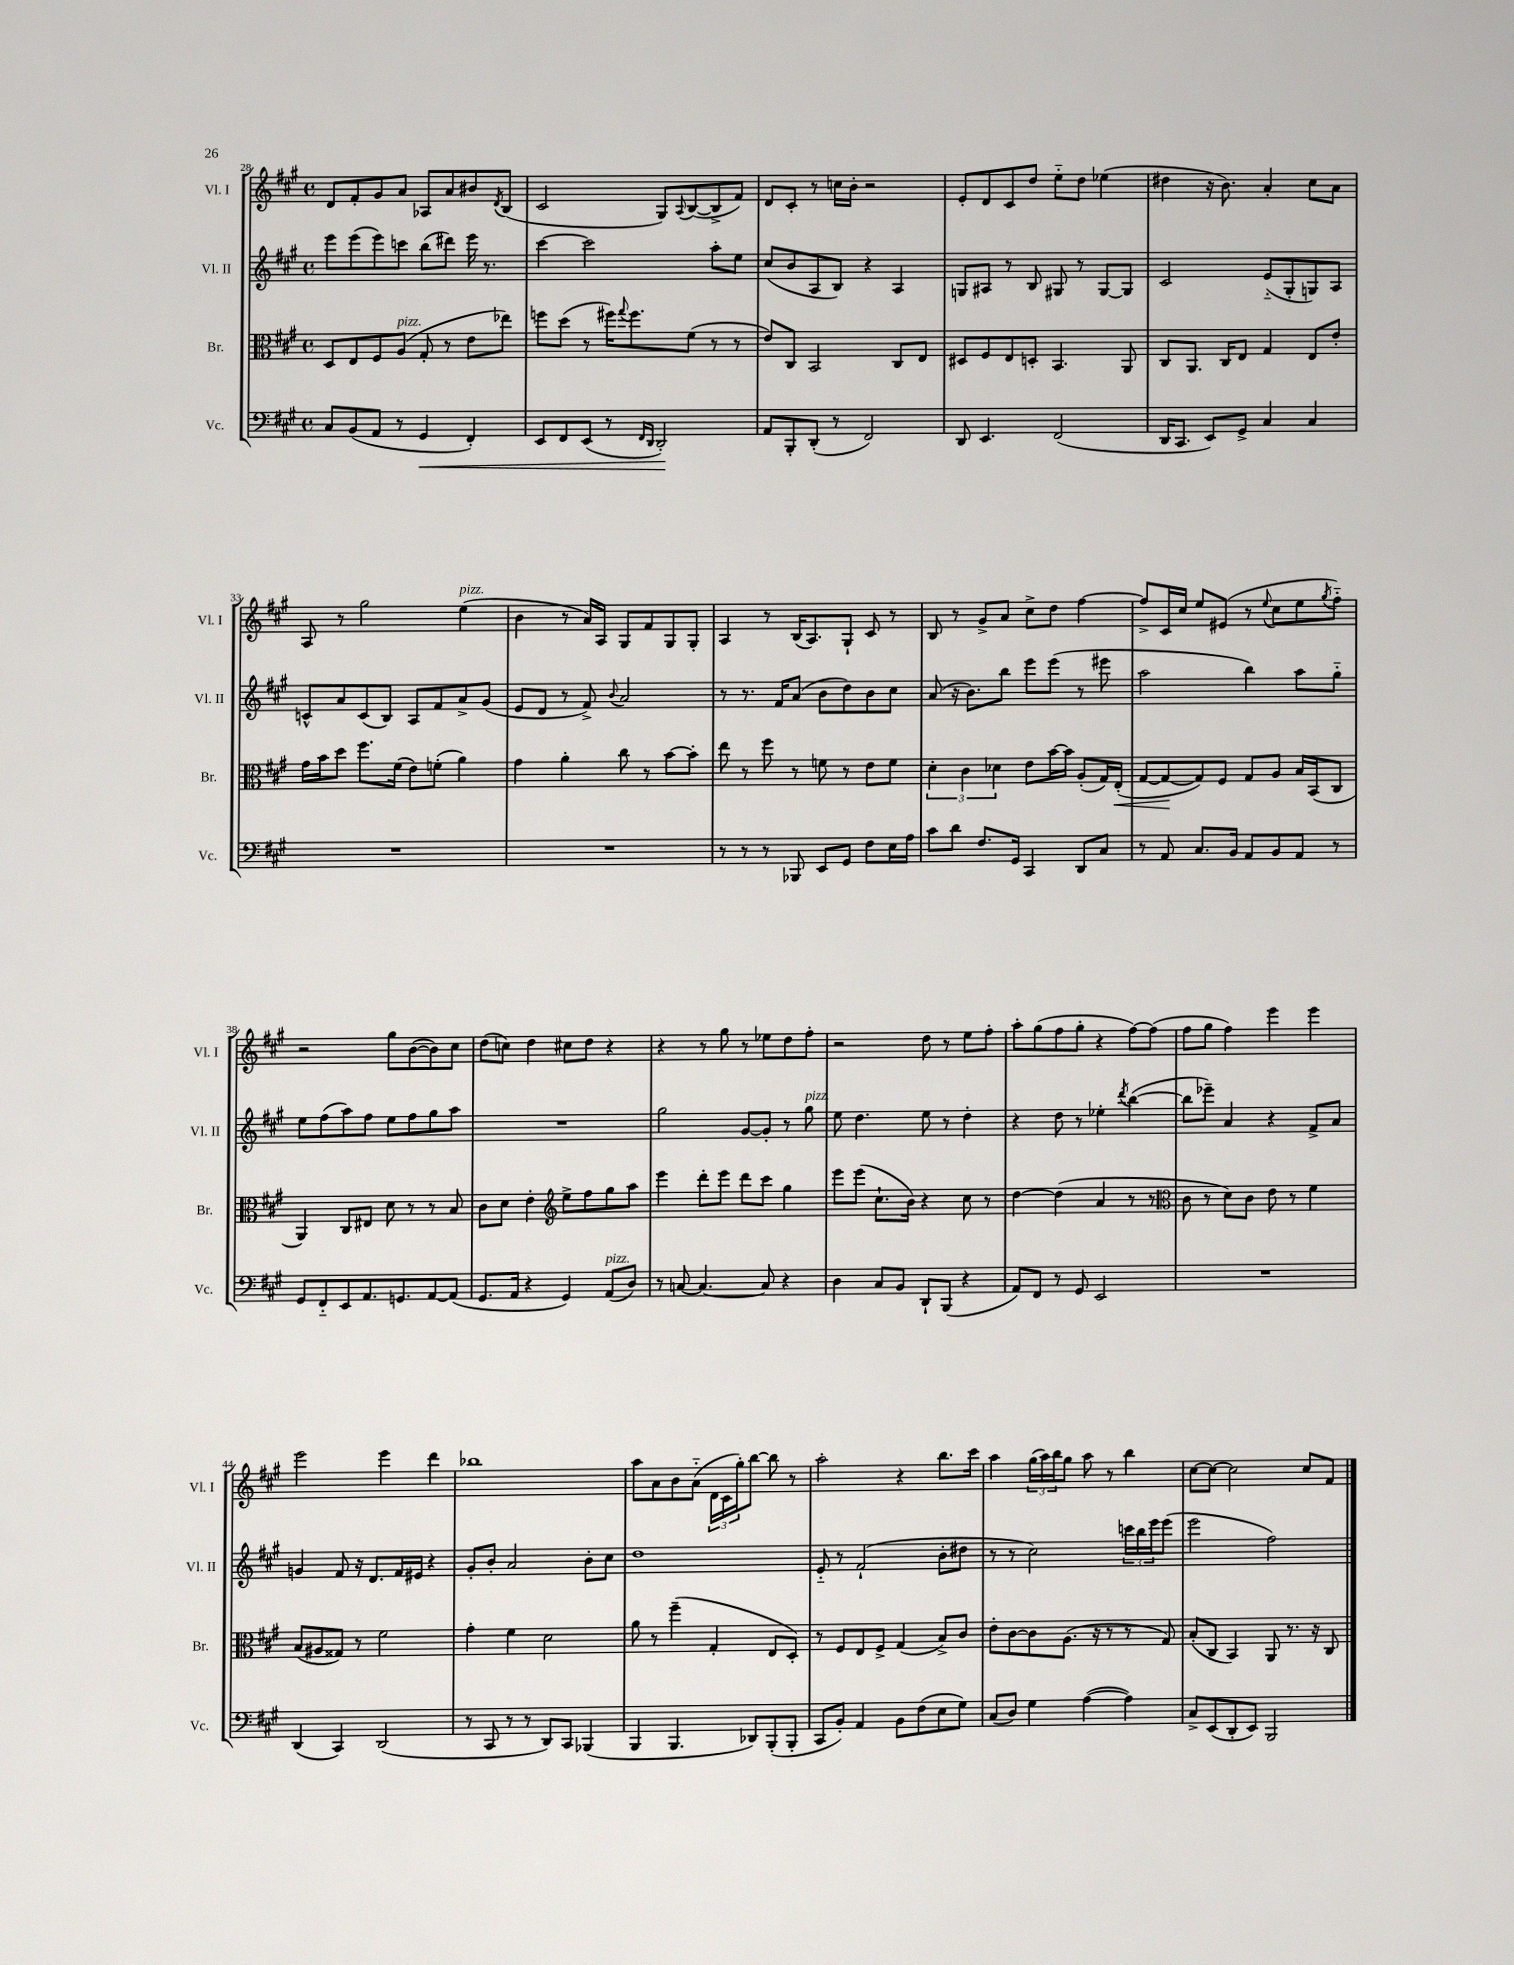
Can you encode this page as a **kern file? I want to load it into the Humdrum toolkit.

**kern	**dynam	**kern	**dynam	**kern	**kern
*part4	*part4	*part3	*part3	*part2	*part1
*staff4	*staff4	*staff3	*staff3	*staff2	*staff1
*I"Vc.	*	*I"Br.	*	*I"Vl. II	*I"Vl. I
*I'Vc.	*	*I'Br.	*	*I'Vl. II	*I'Vl. I
*clefF4	*	*clefC3	*	*clefG2	*clefG2
*k[f#c#g#]	*	*k[f#c#g#]	*	*k[f#c#g#]	*k[f#c#g#]
*M4/4	*	*M4/4	*	*M4/4	*M4/4
*met(c)	*	*met(c)	*	*met(c)	*met(c)
=28	=28	=28	=28	=28	=28
8C#/L	.	8D/L	.	8eee\L	8d/L
(8BB/	.	8E/	.	(8eee\	8f#'/
8AA/J	.	8F#/	.	8eee\)	8g#/
!	!	!LO:TX:a:i:t=pizz.	!	!	!
8r	.	(8A/J	.	8cccn\J	8a/J
!	!LO:HP:b	!	!	!	!
4GG#/	<	8G#'/	.	(8bb\L	8A-X/L
.	.	8r	.	8ddd#X\J)	8a/
4FF#'/)	.	8e\L	.	16eee\	8b#X/
.	.	.	.	8.r	.
.	.	.	.	.	8qd/
.	.	8ee-X\J)	.	.	(8B/J
=29	=29	=29	=29	=29	=29
8EE/L	.	8ffn\L	.	[4ccc#\	2c#/
8FF#/	.	(8dd\J	.	.	.
(8EE/J	.	8r	.	2ccc#\]	.
8r	.	16ff#X\KL)	.	.	.
.	.	8qqgg#/	.	.	.
.	.	8.ff#\	.	.	.
16qqFF#/LL	.	.	.	.	.
16qqDD/JJ	.	.	.	.	.
2DD'/)	.	.	.	.	8G#/L)
.	.	.	.	.	8qqA/
.	.	(8f#\J	.	.	([8B/
.	.	8r	.	8aa'\L	8B^/]
.	.	8r	.	8ee\J	8f#/J)
.	[	.	.	.	.
=30	=30	=30	=30	=30	=30
8AA/L	.	8e/L)	.	(8cc#/L	8d/L
8BBB'/	.	8C#/J	.	8b/	8c#'/J
(8DD'/J	.	2BB/	.	8A/	8r
8r	.	.	.	8B/J)	16ccn\LL
.	.	.	.	.	16b'\JJ
2FF#/)	.	.	.	4r	2r
.	.	8C#/L	.	4A/	.
.	.	8E/J	.	.	.
=31	=31	=31	=31	=31	=31
8DD/	.	8D#X/L	.	8Gn/L	8e'/L
4.EE/	.	8F#/	.	8A#X/J	8d/
.	.	8E/	.	8r	8c#/
.	.	8Dn'/J	.	8B/	8dd/J
(2FF#/	.	4.BB/	.	8G#X/	8ee\L
.	.	.	.	8r	8dd\J
.	.	.	.	[8G#/L	(4ee-X\
.	.	8AA/	.	8G#/J]	.
=32	=32	=32	=32	=32	=32
16DD/KL	.	8C#/L	.	2c#/	4dd#X\
8.CC#/J	.	.	.	.	.
.	.	8.AA/J	.	.	.
8EE/L)	.	.	.	.	16r
.	.	16C#/KL	.	.	8.b\)
8GG#^/J	.	8E/J	.	.	.
4C#/	.	4G#/	.	(8e/L	4a'/
.	.	.	.	8G#'/	.
4C#/	.	8E/L	.	8Gn/)	8cc#\L
.	.	8e'/J	.	8A/J	8a\J
!!LO:LB:g=z
=33	=33	=33	=33	=33	=33
1r	.	16g#\LL	.	8cn^^/L	8A/
.	.	16b\J	.	.	.
.	.	8dd\J	.	8a/	8r
.	.	8.ff#\L	.	(8c/	2gg#\
.	.	.	.	8B/J)	.
.	.	(16f#\Jk	.	.	.
.	.	8e\L)	.	8A/L	.
.	.	(8fn'\J	.	8f#/	.
!	!	!	!	!	!LO:TX:a:i:t=pizz.
.	.	4a\)	.	8a^/	(4ee\
.	.	.	.	(8g#/J	.
=34	=34	=34	=34	=34	=34
1r	.	4g#\	.	8e/L	4b\
.	.	.	.	8d/J	.
.	.	4a'\	.	8r	8r
.	.	.	.	8f#^/)	16a/LL)
.	.	.	.	.	16A/JJ
.	.	.	.	8qqb/	.
.	.	8cc#\	.	2a/	8G#/L
.	.	8r	.	.	8f#/
.	.	[8b\L	.	.	8G#/
.	.	8b'\J]	.	.	8G#'/J
=35	=35	=35	=35	=35	=35
8r	.	8ee\	.	8r	4A/
8r	.	8r	.	8.r	.
8r	.	8ff#\	.	.	8r
.	.	.	.	16f#/KL	.
8BBB-X/	.	8r	.	(8a/J	(16B/KL
.	.	.	.	.	8.A/)
8EE/L	.	8fn\	.	8b\L	.
8GG#/J	.	8r	.	8dd\)	8G#`/J
8F#\L	.	8e\L	.	8b\	8c#/
16E\L	.	8f\J	.	8cc#\J	8r
16A\JJ	.	.	.	.	.
=36	=36	=36	=36	=36	=36
8c#\L	.	6d'\	.	(8a/	8B/
8d\J	.	.	.	16r	8r
.	.	6c#\	.	.	.
.	.	.	.	8.b\L)	.
8.F#/L	.	.	.	.	8g#^/L
.	.	6d-X\	.	.	.
.	.	.	.	8bb\J	8a/J
16GG#/Jk	.	.	.	.	.
4CC#/	.	8e\L	.	8eee\L	8cc#^\L
.	.	[16b\L	.	(8eee\J	8dd\J
.	.	16b\JJ]	.	.	.
8DD/L	.	(8A'/L	.	8r	[4ff#\
8C#/J	.	16G#/L)	.	8eee#X\	.
!	!	!	!LO:HP:b	!	!
.	.	(16E'/JJ	<	.	.
=37	=37	=37	=37	=37	=37
8r	.	[8G#/L	.	2aa\	8ff#^/L]
8AA/	.	8G#/_	.	.	16c#/L
.	.	.	.	.	16cc#/JJ
8.C#/L	.	8G#/])	[	.	8ee/L
.	.	8F#/J	.	.	(8e#X/J
16BB/Jk	.	.	.	.	.
8AA/L	.	8G#/L	.	4bb\)	8r
.	.	.	.	.	8qqee/
8BB/	.	8A/J	.	.	8cc#\L
8AA/J	.	16B/LL	.	8aa\L	8ee\
.	.	(16BB/J	.	.	.
.	.	.	.	.	8qgg#/
8r	.	8C#/J	.	8gg#\J	8ff#\J)
!!LO:LB:g=z
=38	=38	=38	=38	=38	=38
8GG#/L	.	4AA/)	.	8ee\L	2r
8FF#/	.	.	.	(8ff#\	.
8EE/	.	8C#/L	.	8aa\)	.
8.AA/	.	8E#X/J	.	8ff#\J	.
.	.	8d\	.	8ee\L	8gg#\L
8.GGn/	.	.	.	.	.
.	.	8r	.	8ff#\	([8b\
[8AA/	.	8r	.	8gg#\	8b\])
(8AA/J]	.	8B/	.	8aa\J	8cc#\J
=39	=39	=39	=39	=39	=39
8.GG#/L	.	8c#\L	.	1r	(8dd\L
.	.	8d\J	.	.	8ccn\J)
16AA/Jk	.	.	.	.	.
4r	.	4e'\	.	.	4dd\
*	*	*clefG2	*	*	*
4GG#/)	.	8ee^\L	.	.	8cc#X\L
.	.	8ff#\	.	.	8dd\J
!LO:TX:a:i:t=pizz.	!	!	!	!	!
(8AA/L	.	8gg#\	.	.	4r
8D/J)	.	8aa\J	.	.	.
=40	=40	=40	=40	=40	=40
8r	.	4eee\	.	2gg#\	4r
[8Cn/	.	.	.	.	.
4.C/_	.	8ddd'\L	.	.	8r
.	.	8eee\J	.	.	8gg#\
.	.	8ddd\L	.	[8g#/L	8r
8C/]	.	8ccc#\J	.	8g#'/J]	8ee-X\L
4r	.	4gg#\	.	8r	8dd\
!	!	!	!	!LO:TX:a:i:t=pizz.	!
.	.	.	.	8gg#\	8ff#'\J
=41	=41	=41	=41	=41	=41
4D\	.	8eee\L	.	8ee\	2r
.	.	(8eee\J	.	4.dd\	.
8C#/L	.	8.cc#`\L	.	.	.
8BB/J	.	.	.	.	.
.	.	16b\Jk)	.	.	.
8DD`/L	.	4r	.	8ee\	8dd\
(8BBB/J	.	.	.	8r	8r
4r	.	8cc#\	.	4dd'\	8ee\L
.	.	8r	.	.	8ff#'\J
=42	=42	=42	=42	=42	=42
8AA/L)	.	[4dd\	.	4r	8aa'\L
8FF#/J	.	.	.	.	(8gg#\
8r	.	(4dd\]	.	8dd\	8ff#\
8GG#/	.	.	.	8r	8gg#'\J
2EE/	.	4a/	.	4ee-X'\	4r
.	.	.	.	8qddd/	.
.	.	8r	.	([4bb\	[8ff#\L)
.	.	8r	.	.	(8ff#\J]
=43	=43	=43	=43	=43	=43
*	*	*clefC3	*	*	*
1r	.	8c#\	.	8bb\L]	8ff#\L
.	.	8r	.	8eee-X~\J)	8gg#\J
.	.	8d\L)	.	4a/	4ff#\)
.	.	8c#\J	.	.	.
.	.	8e\	.	4r	4eee\
.	.	8r	.	.	.
.	.	4f#\	.	8f#^/L	4eee\
.	.	.	.	8a/J	.
!!LO:LB:g=z
=44	=44	=44	=44	=44	=44
(4DD/	.	(8B/L	.	4gn/	2eee\
.	.	8A#X/	.	.	.
4CC#/)	.	8G##X/J)	.	8f#/	.
.	.	8r	.	16r	.
.	.	.	.	8.d/L	.
(2DD/	.	2f#\	.	.	4eee\
.	.	.	.	16f#/L	.
.	.	.	.	16e#X/JJ	.
.	.	.	.	4r	4ddd\
=45	=45	=45	=45	=45	=45
8r	.	4g#'\	.	8g#'/L	1bb-X
8CC#/	.	.	.	8b'/J	.
8r	.	4f#\	.	2a/	.
8r	.	.	.	.	.
8DD/L)	.	2d\	.	.	.
8CC#/J	.	.	.	.	.
(4BBB-X/	.	.	.	8b'\L	.
.	.	.	.	8cc#\J	.
=46	=46	=46	=46	=46	=46
4BBB/	.	8a\	.	1dd	8aa\L
.	.	8r	.	.	8a\
4.BBB/	.	(4ff#~\	.	.	8b\
.	.	.	.	.	(8a\J
.	.	4G#'/	.	.	24d\LL
.	.	.	.	.	24c#\
.	.	.	.	.	24gg#'\J)
8DD-X/L)	.	.	.	.	[8bb\J
(8BBB'/	.	8E/L	.	.	8bb\]
8BBB'/J	.	8D'/J)	.	.	8r
=47	=47	=47	=47	=47	=47
8CC#/L	.	8r	.	8e/	2aa'\
8BB'/J)	.	8F#/L	.	8r	.
4AA/	.	8E/	.	(2f#`/	.
.	.	8F#^/J	.	.	.
8BB\L	.	(4G#/	.	.	4r
(8F#\	.	.	.	.	.
8E\	.	8B^/L)	.	8b'\L	8.bb\L
8G#\J)	.	8c#/J	.	8dd#X\J	.
.	.	.	.	.	16ccc#\Jk
=48	=48	=48	=48	=48	=48
(8C#/L	.	8e'\L	.	8r	4aa\
8D/J)	.	[8c#\	.	8r	.
4G#\	.	8c#\]	.	2cc#\)	(24gg#\LL
.	.	.	.	.	24aa\)
.	.	.	.	.	24bb\J
.	.	(8.A\J	.	.	8gg#\J
([4A\	.	.	.	.	8aa\
.	.	16r	.	.	.
.	.	8r	.	.	8r
4A\])	.	8r	.	24cccn\LL	4bb\
.	.	.	.	24bb\	.
.	.	.	.	24eee\J	.
.	.	8G#/)	.	(8eee\J	.
=49	=49	=49	=49	=49	=49
8C#^/L	.	(8B'/L	.	2eee\	[8cc#\L
(8EE/	.	8C#/J	.	.	8cc#\J_
8DD'/	.	4BB/)	.	.	2cc#\]
8EE/J)	.	.	.	.	.
2BBB/	.	8AA/	.	2ff#\)	.
.	.	8.r	.	.	.
.	.	.	.	.	8cc#/L
.	.	16r	.	.	.
.	.	8C#/	.	.	8f#/J
==	==	==	==	==	==
*-	*-	*-	*-	*-	*-
